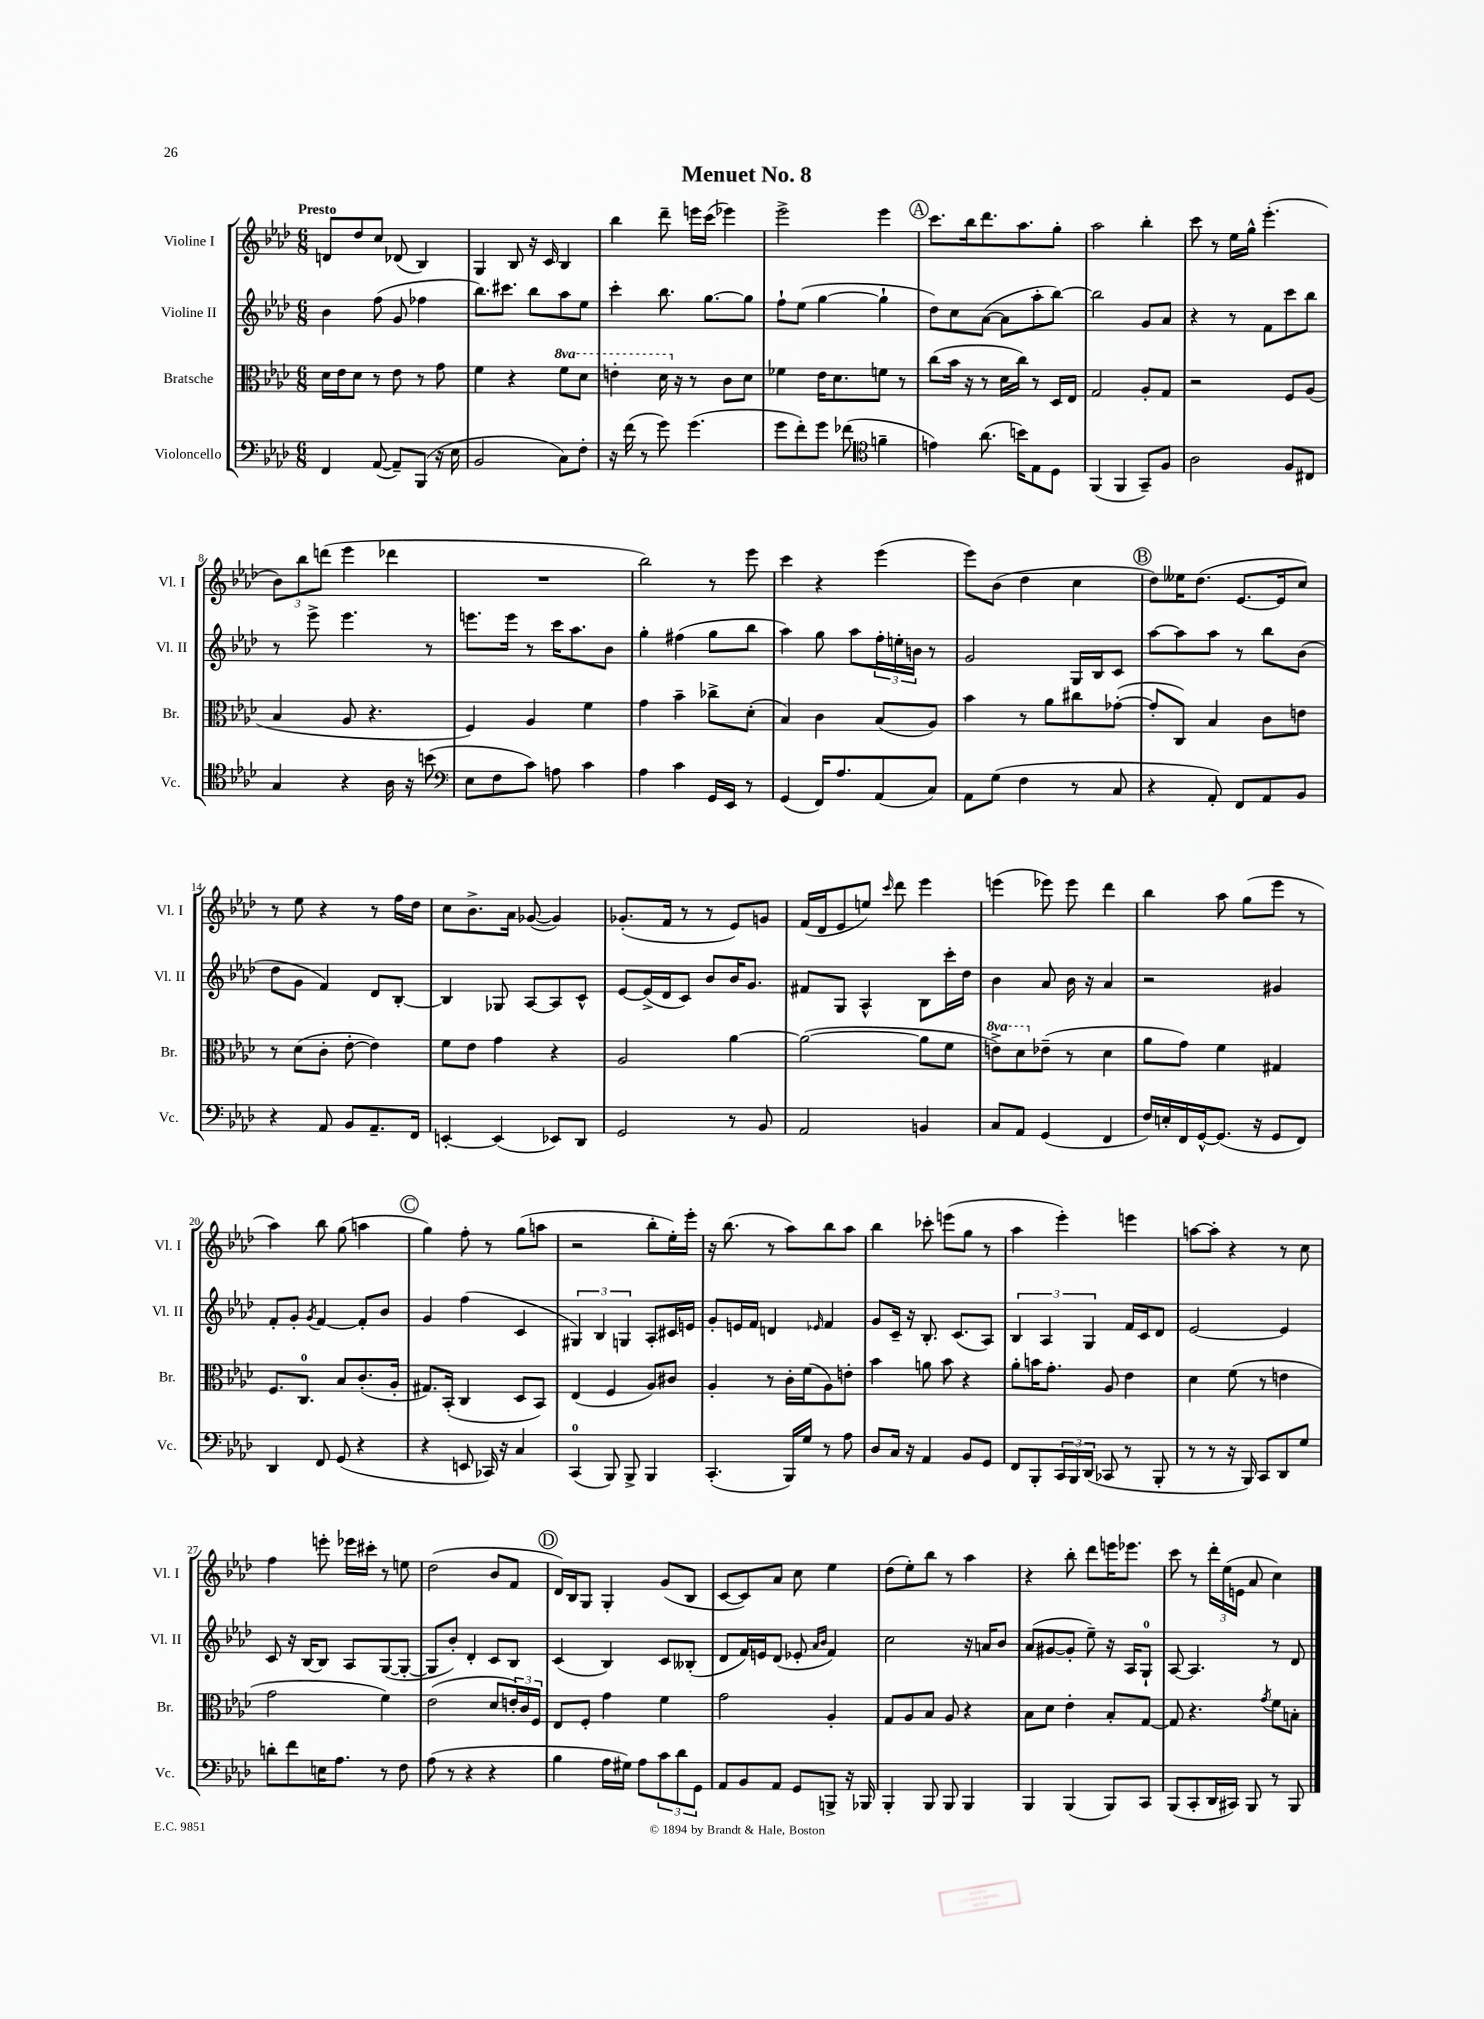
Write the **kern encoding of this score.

**kern	**kern	**kern	**kern
*part4	*part3	*part2	*part1
*staff4	*staff3	*staff2	*staff1
*I"Violoncello	*I"Bratsche	*I"Violine II	*I"Violine I
*I'Vc.	*I'Br.	*I'Vl. II	*I'Vl. I
*clefF4	*clefC3	*clefG2	*clefG2
*k[b-e-a-d-]	*k[b-e-a-d-]	*k[b-e-a-d-]	*k[b-e-a-d-]
*M6/8	*M6/8	*M6/8	*M6/8
=1	=1	=1	=1
!	!	!	!LO:TX:a:B:t=Presto
4FF/	16d-\LL	4b-\	8dn/L
.	16e-\J	.	.
.	8d-\J	.	8dd-/
([8AA-/	8r	(8ff\	8cc/J
8AA-~/L])	8e-\	8g/	(8d-X/
(8BBB-/J	8r	4ff-X\	4B-/)
16r	8g\	.	.
16E-\	.	.	.
=2	=2	=2	=2
2BB-/	4f\	8.bb-\L)	4G/
.	.	8.ccc#X\J	.
.	4r	.	8B-/
.	.	8bb-\L	16r
.	.	.	16c/
*	*8va	*	*
8C\L)	8ff\L	8aa-\	4B-/
8F'\J	8dd-\J	8ee-\J	.
=3	=3	=3	=3
16r	4een'\	4ccc'\	4bb-\
(16f\	.	.	.
8r	.	.	.
8g\)	16dd-\	8.bb-\	8ddd-~\
*	*X8va	*	*
.	16r	.	.
(4.g\	8r	.	16eeen\LL
.	.	[8.gg\L	(16ccc\JJ
.	8c\L	.	4eee-X\)
.	8d-\J	8gg\J]	.
=4	=4	=4	=4
8g\L	4f-X\	8ff`\L	2eee-^\
8f'\)	.	(8ee-\J	.
8g\J	16e-\KL	[4gg\	.
.	8.d-\	.	.
(8f-X\	.	.	.
*clefC4	*	*	*
4fn~\	8fn\J	4gg`\]	4eee-\
.	8r	.	.
!!LO:REH:place=s1:t=A
=5	=5	=5	=5
4en\)	(8cc\L	8dd-\L)	8.ccc\L
.	16b-\Jk	8cc\	.
.	16r	.	16bb-\k
(8.a-\	8r	([8a-\J	8.ddd-\
.	16d-\LL	8a-\L]	.
16bn\KL)	16cc\JJ)	.	8.aa-\
8E-\	8r	8aa-'\	.
8D-\J	16D-/LL	[8bb-\J)	8gg'\J
.	16E-/JJ	.	.
=6	=6	=6	=6
(4FF/	2G/	2bb-\]	2aa-\
4FF/	.	.	.
8GG~/L)	8A-'/L	8g/L	4bb-'\
8F/J	8G/J	8a-/J	.
=7	=7	=7	=7
2A-\	2r	4r	8ccc\
.	.	.	8r
.	.	8r	16ee-\LL
.	.	.	16gg^^\JJ
.	.	8f\L	(4.eee-'\
8F/L	8F/L	8ccc\	.
8C#X/J	(8A-/J	8bb-\J	.
!!LO:LB:g=z
=8	=8	=8	=8
4G/	4B-/	8r	12b-\L)
.	.	.	12bb-\
.	.	8eee-^\	.
.	.	.	(12dddn\J
4r	8A-/	4.eee-\	4eee-\
.	4.r	.	.
16A-\	.	.	4ddd-X\
16r	.	.	.
(8bn\	.	8r	.
=9	=9	=9	=9
*clefF4	*	*	*
8E-\L	4F/)	8.eeen\L	2.r
8F\	.	.	.
.	.	16eee\Jk	.
8c\J)	4A-/	8r	.
8An\	.	16ccc\KL	.
.	.	8.aa-\	.
4c\	4f\	.	.
.	.	8b-\J	.
=10	=10	=10	=10
4A-\	4g\	4gg'\	2bb-\)
4c\	4b-~\	(4ff#X\	.
16GG/LL	8cc-X^\L	8gg\L	8r
16EE-/JJ	.	.	.
8r	(8d-'\J	8bb-\J	8eee-\
=11	=11	=11	=11
(4GG/	4B-/)	4aa-\)	4ccc\
16FF/KL)	4c\	8gg\	4r
8.A-/	.	.	.
.	.	8aa-\L	.
(8AA-/	(8B-/L	24ff'\L	(4eee-\
.	.	24een'\	.
.	.	24bn\JJ	.
8C/J)	8A-/J)	8r	.
=12	=12	=12	=12
8AA-\L	4b-\	2g/	8eee-\L)
(8G\J	.	.	(8b-\J
4F\	8r	.	4dd-\
.	8a-\L	.	.
8r	8cc#X\	16G/LL	4cc\
.	.	16B-/J	.
8C/	([8g-X'\J	8c/J	.
!!LO:REH:place=s1:t=B
=13	=13	=13	=13
4r	8g-'/L]	[8aa-\L	8dd-\L)
.	8C/J)	8aa-\]	16ee--X\K
.	.	.	(8.dd-\J
8AA-'/)	4B-/	8aa-\J	.
8FF/L	.	8r	[8.e-/L
8AA-/	8c\L	8bb-\L	.
.	.	.	16e-/k]
8BB-/J	8en\J	(8b-\J	8cc/J)
!!LO:LB:g=z
=14	=14	=14	=14
4r	8r	8dd-\L	8r
.	(8d-\L	8g\J	8ee-\
8AA-/	8c'\J	4f/)	4r
8BB-/L	[8e-'\	.	.
8.AA-~/	4e-\])	8d-/L	8r
.	.	[8B-'/J	16ff\LL
16FF/Jk	.	.	16dd-\JJ
=15	=15	=15	=15
[4EEn'/	8f\L	4B-/]	8cc\L
.	8e-\J	.	8.b-^\
(4EE/]	4g\	8G-X/	.
.	.	.	16a-\Jk
.	.	[8A-/L	([8g-X/
8EE-X/L)	4r	8A-/]	4g-/])
8DD-/J	.	8c^^/J	.
=16	=16	=16	=16
2GG/	2A-/	[8e-/L	(8.g-X'/L
.	.	(16e-^/L]	.
.	.	16d-/J	16f/Jk
.	.	8c/J)	8r
.	.	8b-/L	8r
8r	[4a-\	16b-/K	8e-/L)
.	.	8.g/J	.
8BB-/	.	.	8gn/J
=17	=17	=17	=17
2AA-/	(2a-\_	8f#X/L	(16f/LL
.	.	.	16d-/J
.	.	8G/J	8e-/
.	.	4A-^^/	8een/J)
.	.	.	16qqccc/
.	.	.	8ddd-\
4BBn/	8a-\L]	8B-\L	4eee-\
.	8f\J	16ccc'\L	.
.	.	16dd-\JJ	.
=18	=18	=18	=18
*	*8va	*	*
8C/L	8een^\L)	4b-\	(4eeen\
8AA-/J	8dd-\	.	.
*	*X8va	*	*
(4GG/	(8e-X~\J	8a-/	8eee-X\)
.	8r	16b-\	8eee-\
.	.	16r	.
4FF/	4d-\	4a-/	4ddd-\
=19	=19	=19	=19
16F/LL)	8a-\L	2r	4bb-\
16En'/	.	.	.
16FF/	8g\J)	.	.
[16GG^^/J	.	.	.
(8.GG/J]	4f\	.	8aa-\
.	.	.	(8gg\L
16r	.	.	.
8GG/L	4G#X/	4g#X/	8eee-\J
8FF/J)	.	.	8r
!!LO:LB:g=z
=20	=20	=20	=20
4DD-/	8.F/L	8f'/L	4aa-\)
.	.	8g'/J	.
.	8.C/J	.	.
.	.	8qg/	.
8FF/	.	[4f/	8bb-\
(8GG/	8B-/L	.	(8gg\
4r	(8.c'/	8f'/L]	4aan\
.	.	8b-/J	.
.	16A-'/Jk	.	.
!!LO:REH:place=s1:t=C
=21	=21	=21	=21
4r	8.G#X/L)	4g/	4gg\)
.	(16BB-'/Jk	.	.
8EEn/	4C/	(4ff\	8ff'\
16CC-X/)	.	.	8r
16r	.	.	.
4C/	8D-/L	4c/	(8gg\L
.	8BB-/J)	.	8aan\J
=22	=22	=22	=22
(4CC/	(4E-/	6G#X/)	2r
.	.	6B-/	.
8BBB-/)	4F/	.	.
.	.	6Gn/	.
8BBB-^/	.	.	.
4BBB-/	8A-/L)	8A-'/L	8bb-'\L
.	8c#X/J	16c#X/L	16ee-'\L)
.	.	16en/JJ	16eee-'\JJ
=23	=23	=23	=23
(4.CC'/	4A-'/	8g'/L	16r
.	.	.	(8.bb-\
.	.	16en/L	.
.	.	16f/JJ	.
.	8r	4dn/	8r
16BBB-/LL)	16c'\LL	.	8aa-\L)
16G/JJ	(16f\J	.	.
.	.	16qqe-X/	.
8r	8A-\)	4f/	8bb-\
8A-\	8en'\J	.	8aa-\J
=24	=24	=24	=24
8D-/L	4b-\	8g/L	4bb-\
16C/Jk	.	16c~/Jk	.
16r	.	16r	.
4AA-/	8an\	8.B-'/	8ccc-X'\
.	8b-\	.	(8eeen\L
.	.	(8.c/L	.
8BB-/L	4r	.	8gg\J
8GG/J	.	8A-/J)	8r
=25	=25	=25	=25
8FF/L	8a-'\L	6B-/	4aa-\
8BBB-'/	16bn\K	.	.
.	.	6A-/	.
.	8.g'\J	.	.
24CC/L	.	.	4eee-'\)
24BBB-/	.	.	.
(24DD-/JJ	.	6G/	.
8CC-X/	8A-/	.	.
8r	4e-\	16f/LL	4eeen\
.	.	16c/J	.
8BBB-'/	.	8d-/J	.
=26	=26	=26	=26
8r	4d-\	[2e-/	[8aan\L
8r	.	.	8aa'\J]
16r	(8f\	.	4r
16BBB-/)	.	.	.
8CC/L	8r	.	.
8DD-/	4en\	4e-/]	8r
8G/J	.	.	8cc\
!!LO:LB:g=z
=27	=27	=27	=27
8dn'\L	2g\	8c/	4ff\
8f\	.	16r	.
.	.	[16B-/KL	.
16En\K	.	8B-/J]	8eeen'\
8.A-\J	.	.	.
.	.	8A-/L	16eee-X\LL
.	.	.	16ccc#X'\JJ
8r	4f\)	([8G/	8r
8F\	.	8G'/J_	8een\
=28	=28	=28	=28
(8A-\	(2e-\	8G/L]	(2dd-\
8r	.	8b-'/J)	.
4r	.	4d-'/	.
4r	8d-/L	8c/L	8b-/L
.	24en'/L)	8B-/J	8f/J
.	24c/	.	.
.	24F/JJ	.	.
!!LO:REH:place=s1:t=D
=29	=29	=29	=29
4B-\	8E-/L	(4c/	16d-/LL)
.	.	.	16B-/J
.	8F'/J	.	8G/J
16A-\LL	4g\	4B-/)	4G'/
16G#X\JJ)	.	.	.
8A-\L	.	.	.
12c\	4f\	8c/L	(8g/L
12d-\	.	.	.
.	.	(8B--X'/J	8B-/J
12GG\J	.	.	.
=30	=30	=30	=30
8AA-/L	2g\	8d-/L	[8c/L
8BB-/	.	16f/L)	8c/])
.	.	16en/J	.
8AA-/J	.	(8d-/J	8a-/J
8GG/L	.	8e-X'/	8cc\
.	.	16qqa-/LL	.
.	.	16qqb-/JJ	.
8BBBn^/J	4A-'/	4f/)	4ee-\
16r	.	.	.
16BBB-X/	.	.	.
=31	=31	=31	=31
4BBB-'/	8G/L	2cc\	(8dd-\L
.	8A-/	.	8ee-'\)
8BBB-/	8B-/J	.	8bb-\J
8BBB-/	8A-/	.	8r
4BBB-/	4r	16r	4aa-\
.	.	16an/KL	.
.	.	8b-/J	.
=32	=32	=32	=32
4BBB-/	8B-\L	(8a-/L	4r
.	8d-\J	[8g#X/	.
(4BBB-/	4e-'\	8g#'/J]	8bb-'\
.	.	8ee-~\)	8ddd-\L
8BBB-/L)	8B-'/L	16r	16eeen\K
.	.	16A-/KL	8.eee-X\J
8CC/J	[8G/J	8G`/J	.
=33	=33	=33	=33
(8BBB-/L	8G/]	[8A-/	8ccc\
8CC'/	4.r	4.A-/]	8r
16DD-/L	.	.	24ddd-'\LL
.	.	.	(24ee-\
16CC#X/JJ)	.	.	.
.	.	.	24en\JJ
8BBB-/	.	.	8a-/
.	8qg/	.	.
8r	8f\L	8r	4cc\)
8BBB-/	8Bn'\J	8d-/	.
==	==	==	==
*-	*-	*-	*-
